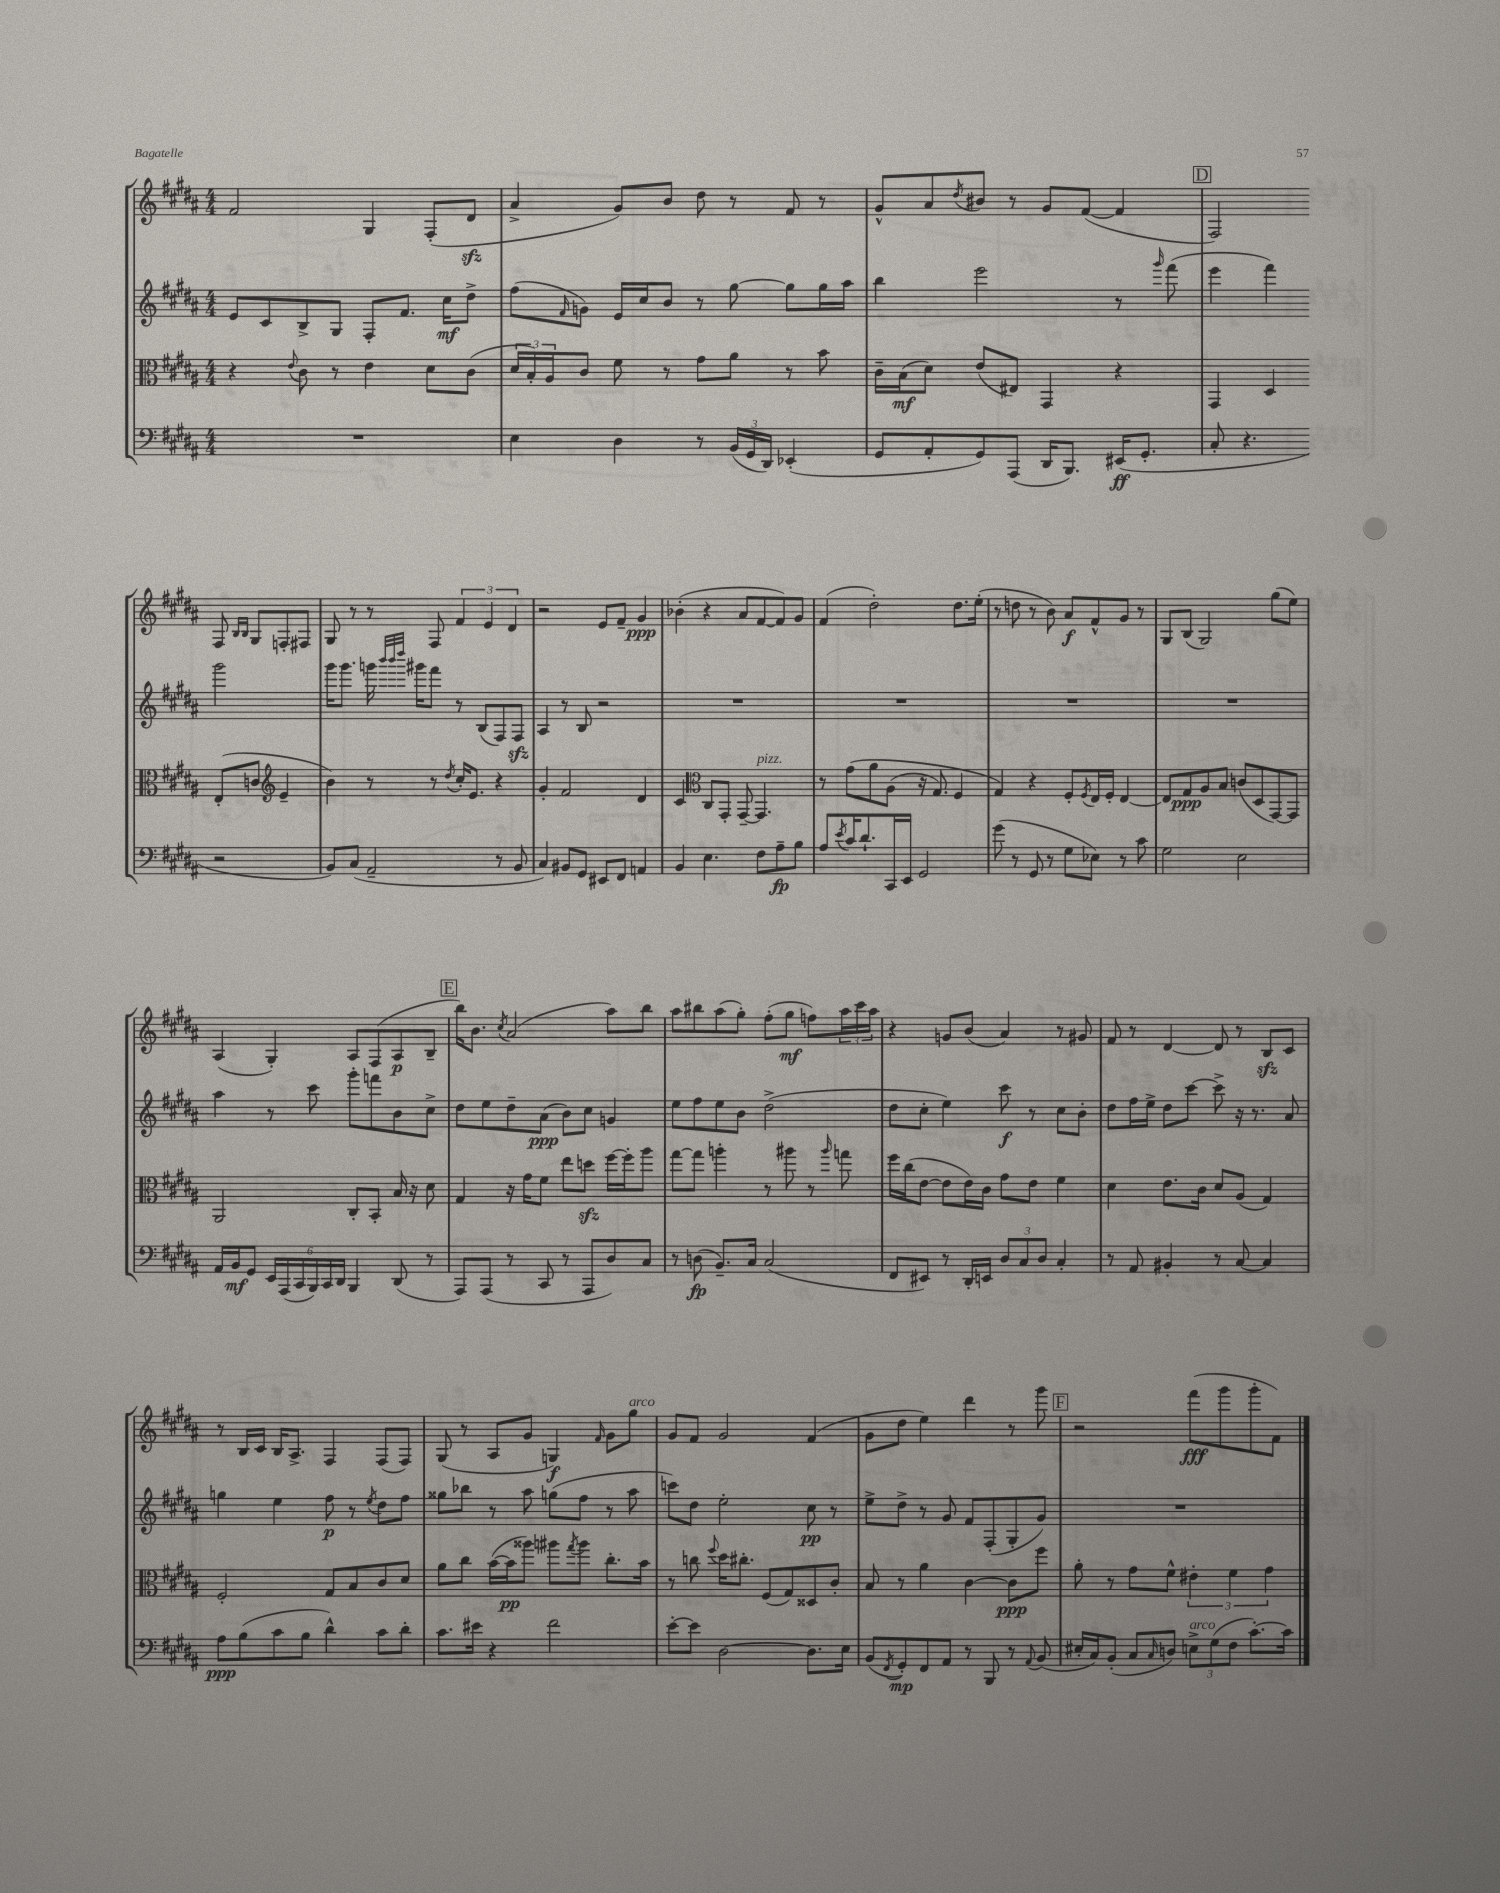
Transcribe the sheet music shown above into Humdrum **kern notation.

**kern	**dynam	**kern	**dynam	**kern	**dynam	**kern	**dynam
*part4	*part4	*part3	*part3	*part2	*part2	*part1	*part1
*staff4	*staff4	*staff3	*staff3	*staff2	*staff2	*staff1	*staff1
*clefF4	*	*clefC3	*	*clefG2	*	*clefG2	*
*k[f#c#g#d#a#]	*	*k[f#c#g#d#a#]	*	*k[f#c#g#d#a#]	*	*k[f#c#g#d#a#]	*
*M4/4	*	*M4/4	*	*M4/4	*	*M4/4	*
=128	=128	=128	=128	=128	=128	=128	=128
1r	.	4r	.	8e/L	.	2f#/	.
.	.	.	.	8c#/	.	.	.
.	.	8qqe/	.	.	.	.	.
.	.	8c#\	.	8B^/	.	.	.
.	.	8r	.	8G#/J	.	.	.
.	.	4e\	.	8F#'/L	.	4G#/	.
.	.	.	.	8.f#/J	.	.	.
.	.	8d#\L	.	.	.	(8F#'/L	.
.	.	.	.	16cc#\KL	mf	.	.
.	.	(8c#\J	.	8dd#^\J	.	8d#zz/J	.
=129	=129	=129	=129	=129	=129	=129	=129
4E\	.	24d#/LL	.	(8ff#\L	.	4a#^/	.
.	.	24B'/)	.	.	.	.	.
.	.	24A#/J	.	.	.	.	.
.	.	.	.	16qqf#/	.	.	.
.	.	8c#/J	.	8gn\J)	.	.	.
4D#\	.	8f#\	.	16e/LL	.	8g#/L)	.
.	.	.	.	16cc#/J	.	.	.
.	.	8r	.	8b/J	.	8b/J	.
8r	.	8g#\L	.	8r	.	8dd#\	.
(24BB/LL	.	8a#\J	.	[8gg#\	.	8r	.
24GG#/	.	.	.	.	.	.	.
24DD#/JJ)	.	.	.	.	.	.	.
(4EE-X'/	.	8r	.	8gg#\L]	.	8f#/	.
.	.	8b\	.	16gg#\L	.	8r	.
.	.	.	.	16aa#\JJ	.	.	.
=130	=130	=130	=130	=130	=130	=130	=130
8GG#/L	.	16c#~\LL	.	4bb\	.	8g#^^/L	.
.	.	(16B\J	mf	.	.	.	.
8AA#'/	.	8d#\J)	.	.	.	8a#/	.
.	.	.	.	.	.	8qdd#/	.
8GG#/)	.	(8e/L	.	2eee\	.	8b#X/J	.
(8AAA#/J	.	8E#X/J)	.	.	.	8r	.
16DD#/KL	.	4GG#/	.	.	.	8g#/L	.
8.BBB/J)	.	.	.	.	.	.	.
.	.	.	.	.	.	([8f#/J	.
(16EE#X/KL	ff	4r	.	8r	.	4f#/]	.
8.GG#'/J	.	.	.	.	.	.	.
.	.	.	.	16qqggg#/	.	.	.
.	.	.	.	(8fff#\	.	.	.
!!LO:REH:place=s1:t=D
=131	=131	=131	=131	=131	=131	=131	=131
8C#'/	.	4GG#/	.	4eee\	.	2F#/)	.
4.r	.	.	.	.	.	.	.
.	.	4D#/	.	4fff#\)	.	.	.
2r	.	(8E'/L	.	2ggg#\	.	8F#/	.
.	.	.	.	.	.	16qqB/LL	.
.	.	.	.	.	.	16qqB/JJ	.
.	.	8cn/J	.	.	.	8G#/L	.
*	*	*clefG2	*	*	*	*	*
.	.	4e~/	.	.	.	8Fn'/	.
.	.	.	.	.	.	8F#X/J	.
!!LO:LB:g=z
=132	=132	=132	=132	=132	=132	=132	=132
8BB/L)	.	4b\)	.	16ggg#\KL	.	8G#/	.
.	.	.	.	8.ggg#\J	.	.	.
(8C#/J	.	.	.	.	.	8r	.
2AA#~/	.	8r	.	16gggn\	.	8r	.
.	.	.	.	32qqbbb/LLL	.	.	.
.	.	.	.	32qqbbb/	.	.	.
.	.	.	.	32qqdddd#/JJJ	.	.	.
.	.	.	.	16ggg#X\KL	.	.	.
.	.	8r	.	8fff#\J	.	8F#/	.
.	.	8qdd#/	.	.	.	.	.
.	.	16cc#'/KL	.	8r	.	6f#/	.
.	.	8.e/J	.	.	.	.	.
.	.	.	.	(8B/L	.	.	.
.	.	.	.	.	.	6e/	.
8r	.	4r	.	8F#/)	.	.	.
.	.	.	.	.	.	6d#/	.
8BB/	.	.	.	8F#zz/J	.	.	.
=133	=133	=133	=133	=133	=133	=133	=133
4C#/)	.	4g#'/	.	4A#/	.	2r	.
8BB#X/L	.	2f#/	.	8r	.	.	.
8GG#/J	.	.	.	8B/	.	.	.
8EE#X/L	.	.	.	2r	.	8e/L	.
8FF#/J	.	.	.	.	.	8f#~/J	.
4AAn/	.	4d#/	.	.	.	4g#/	ppp
=134	=134	=134	=134	=134	=134	=134	=134
4BB/	.	4c#/	.	1r	.	(4b-X'\	.
*	*	*clefC3	*	*	*	*	*
4.E\	.	8C#/L	.	.	.	4r	.
.	.	8GG#'/J	.	.	.	.	.
.	.	[8GG#~/	.	.	.	8a#/L	.
!	!	!LO:TX:a:i:t=pizz.	!	!	!	!	!
8F#\L	.	4.GG#/]	.	.	.	[8f#/	.
8A#~\	fp	.	.	.	.	8f#/])	.
8B\J	.	.	.	.	.	8g#/J	.
=135	=135	=135	=135	=135	=135	=135	=135
8A#/L	.	8r	.	1r	.	(4f#/	.
8qe/	.	.	.	.	.	.	.
16c#/K	.	(8g#\L	.	.	.	.	.
8.d#`/	.	.	.	.	.	.	.
.	.	8a#\	.	.	.	2dd#'\)	.
16CC#/L	.	(8A#\J	.	.	.	.	.
16EE/JJ	.	.	.	.	.	.	.
2GG#/	.	16r	.	.	.	.	.
.	.	8.G#/)	.	.	.	.	.
.	.	4F#/	.	.	.	8.dd#\L	.
.	.	.	.	.	.	(16ee'\Jk	.
=136	=136	=136	=136	=136	=136	=136	=136
(8g#\	.	4G#/)	.	1r	.	8r	.
8r	.	.	.	.	.	8ddn\	.
8GG#/	.	4r	.	.	.	8r	.
8r	.	.	.	.	.	8b\)	.
8G#\L	.	8F#'/L	.	.	.	8a#/L	f
.	.	8qF#/	.	.	.	.	.
8E-X\J)	.	16E/L	.	.	.	8f#^^/	.
.	.	16F#'/JJ	.	.	.	.	.
8r	.	[4E/	.	.	.	8g#/J	.
8c#\	.	.	.	.	.	8r	.
=137	=137	=137	=137	=137	=137	=137	=137
2G#\	.	8E/L]	.	1r	.	8G#/L	.
.	.	8G#/	ppp	.	.	(8B/J	.
.	.	8A#/	.	.	.	2G#/)	.
.	.	8B/J	.	.	.	.	.
2E\	.	(8cn/L	.	.	.	.	.
.	.	8D#/	.	.	.	.	.
.	.	[8GG#/)	.	.	.	(8gg#\L	.
.	.	8GG#/J]	.	.	.	8ee\J)	.
!!LO:LB:g=z
=138	=138	=138	=138	=138	=138	=138	=138
16AA#/LL	.	2AA#/	.	4aa#\	.	(4A#/	.
16BB/J	mf	.	.	.	.	.	.
8GG#/J	.	.	.	.	.	.	.
24EE/LL	.	.	.	8r	.	4G#'/)	.
(24AAA#/	.	.	.	.	.	.	.
24CC#/	.	.	.	.	.	.	.
24BBB/)	.	.	.	8ccc#\	.	.	.
24CC#/	.	.	.	.	.	.	.
24DD#/JJ	.	.	.	.	.	.	.
4BBB/	.	8C#'/L	.	8ggg#'\L	.	8A#/L	.
.	.	8BB'/J	.	8fffn\	.	(8F#/	.
(8DD#/	.	16B/	.	8b\	.	8A#/	p
.	.	16r	.	.	.	.	.
8r	.	8d#\	.	8cc#^\J	.	8B~/J	.
!!LO:REH:place=s1:t=E
=139	=139	=139	=139	=139	=139	=139	=139
8AAA#/L)	.	4G#/	.	8dd#\L	.	16bb\KL)	.
.	.	.	.	.	.	8.b\J	.
(8AAA#/J	.	.	.	8ee\	.	.	.
.	.	.	.	.	.	8qcc#/	.
8r	.	16r	.	8dd#~\	.	(2a#/	.
.	.	16g#\KL	.	.	.	.	.
8CC#/	.	8f#\J	.	(8a#\J	ppp	.	.
8r	.	8ee\L	.	8b\L)	.	.	.
8AAA#/L	.	8ddnzz\J	.	8cc#\J	.	.	.
8D#/)	.	[16ff#\LL	.	4gn/	.	8aa#\L)	.
.	.	16ff#'\J]	.	.	.	.	.
8C#/J	.	8aa#\J	.	.	.	8bb\J	.
=140	=140	=140	=140	=140	=140	=140	=140
8r	.	[8gg#\L	.	8ee\L	.	8aa#\L	.
(8Dn\	fp	8gg#\J]	.	8ff#\	.	8bb#X\	.
8.BB~/L)	.	4aan'\	.	8ee\	.	(8aa#\	.
.	.	.	.	8b\J	.	8gg#'\J)	.
16C#/Jk	.	.	.	.	.	.	.
(2C#/	.	8r	.	(2dd#^\	.	(8ff#'\L	.
.	.	8aa#X\	.	.	.	8gg#\J	mf
.	.	8r	.	.	.	8ffn\L)	.
.	.	16qqaa#/	.	.	.	.	.
.	.	8ggn\	.	.	.	24aa#\L	.
.	.	.	.	.	.	24ccc#\	.
.	.	.	.	.	.	24aa#\JJ	.
=141	=141	=141	=141	=141	=141	=141	=141
8FF#/L	.	16ff#\LL	.	8dd#\L	.	4r	.
.	.	(16cc#\J	.	.	.	.	.
8EE#X/J)	.	[8e\J	.	8cc#'\J	.	.	.
8r	.	8e\L]	.	4ee\)	.	8gn/L	.
16DD#'/LL	.	16e\L)	.	.	.	(8b/J	.
16EEn/JJ	.	16c#\JJ	.	.	.	.	.
12D#/L	.	8g#\L	.	8ccc#\	f	4a#/)	.
12C#/	.	.	.	.	.	.	.
.	.	8e\J	.	8r	.	.	.
12D#/J	.	.	.	.	.	.	.
4C#'/	.	4f#\	.	8cc#\L	.	8r	.
.	.	.	.	8b'\J	.	8g#X/	.
=142	=142	=142	=142	=142	=142	=142	=142
8r	.	4d#\	.	8dd#\L	.	8f#/	.
8AA#/	.	.	.	16ff#\L	.	8r	.
.	.	.	.	16ee^\JJ	.	.	.
4BB#X'/	.	8.e\L	.	8dd#\L	.	[4d#/	.
.	.	.	.	[8ccc#\J	.	.	.
.	.	16c#\Jk	.	.	.	.	.
8r	.	8d#/L	.	8ccc#^\]	.	8d#/]	.
[8C#/	.	(8A#/J	.	16r	.	8r	.
.	.	.	.	8.r	.	.	.
4C#/]	.	4G#/)	.	.	.	8Bzz/L	.
.	.	.	.	8a#/	.	8c#/J	.
!!LO:LB:g=z
=143	=143	=143	=143	=143	=143	=143	=143
8A#\L	ppp	2F#'/	.	4ggn\	.	8r	.
(8B\	.	.	.	.	.	16B/LL	.
.	.	.	.	.	.	16c#/JJ	.
8c#\	.	.	.	4ee\	.	16B/KL	.
.	.	.	.	.	.	8.A#^/J	.
8B\J	.	.	.	.	.	.	.
4d#^^\)	.	8G#/L	.	8ff#\	p	4F#/	.
.	.	8B/	.	8r	.	.	.
.	.	.	.	8qee/	.	.	.
8c#\L	.	8c#/	.	8dd#\L	.	(8F#/L	.
8d#'\J	.	8d#/J	.	8ff#\J	.	8F#/J)	.
=144	=144	=144	=144	=144	=144	=144	=144
8.c#\L	.	8a#\L	.	8gg##X\L	.	(8G#/	.
.	.	8cc#\J	.	8bb-X\J	.	8r	.
16e#X\Jk	.	.	.	.	.	.	.
4r	.	([16b\LL	.	8r	.	8A#/L	.
.	.	16b\J]	pp	.	.	.	.
.	.	8aa##X\J)	.	8aa#\	.	8g#/J	.
2f#\	.	8aa#X\L	.	(8ggn\L	.	4Gn/)	f
.	.	8qgg#/	.	.	.	.	.
.	.	8aa#\J	.	8ff#\J	.	.	.
.	.	.	.	.	.	16qqf#/	.
.	.	8.cc#'\L	.	8r	.	8g#\L	.
!	!	!	!	!	!	!LO:TX:a:i:t=arco	!
.	.	.	.	8aa#\	.	8gg#\J	.
.	.	16b\Jk	.	.	.	.	.
=145	=145	=145	=145	=145	=145	=145	=145
[8e'\L	.	8r	.	8cccn\L)	.	8g#/L	.
8e\J]	.	8ccn\	.	8dd#\J	.	8f#/J	.
.	.	8qqff#/	.	.	.	.	.
[2D#\	.	16dd#\KL	.	2ee'\	.	2g#/	.
.	.	8.cc#X'\J	.	.	.	.	.
.	.	(8F#/L	.	.	.	.	.
.	.	8G#/)	.	.	.	.	.
8.D#\L]	.	8D##X/	.	8cc#\	pp	(4f#/	.
.	.	8c#'/J	.	8r	.	.	.
16E\Jk	.	.	.	.	.	.	.
=146	=146	=146	=146	=146	=146	=146	=146
(8BB/L	.	8B/	.	8ee^\L	.	8g#\L	.
8qFF#/	.	.	.	.	.	.	.
8GG#'/)	mp	8r	.	8dd#^\J	.	8dd#\J	.
8FF#/	.	4a#\	.	8r	.	4ee\)	.
8AA#/J	.	.	.	8g#/	.	.	.
8r	.	[4c#\	.	8f#/L	.	4ddd#\	.
8BBB/	.	.	.	(8F#'/	.	.	.
8r	.	8c#\L]	ppp	8G#'/	.	8r	.
8qqAA#/	.	.	.	.	.	.	.
(8BB/	.	8ff#\J	.	8g#/J)	.	8ggg#\	.
!!LO:REH:place=s1:t=F
=147	=147	=147	=147	=147	=147	=147	=147
16E#X'/LL	.	8a#'\	.	1r	.	2r	.
16C#/J)	.	.	.	.	.	.	.
(8BB'/J	.	8r	.	.	.	.	.
8C#/L	.	8g#\L	.	.	.	.	.
16qqC#/	.	.	.	.	.	.	.
8Dn/J)	.	8f#^^\J	.	.	.	.	.
!LO:TX:a:i:t=arco	!	!	!	!	!	!	!
12En^\L	.	6e#X'\	.	.	.	(8fff#\L	fff
(12G#\	.	.	.	.	.	.	.
.	.	.	.	.	.	8ggg#\	.
12F#\J	.	6f#\	.	.	.	.	.
[8.c#'\L)	.	.	.	.	.	8ggg#'\	.
.	.	6g#\	.	.	.	.	.
.	.	.	.	.	.	8f#\J)	.
16c#\Jk]	.	.	.	.	.	.	.
==	==	==	==	==	==	==	==
*-	*-	*-	*-	*-	*-	*-	*-
